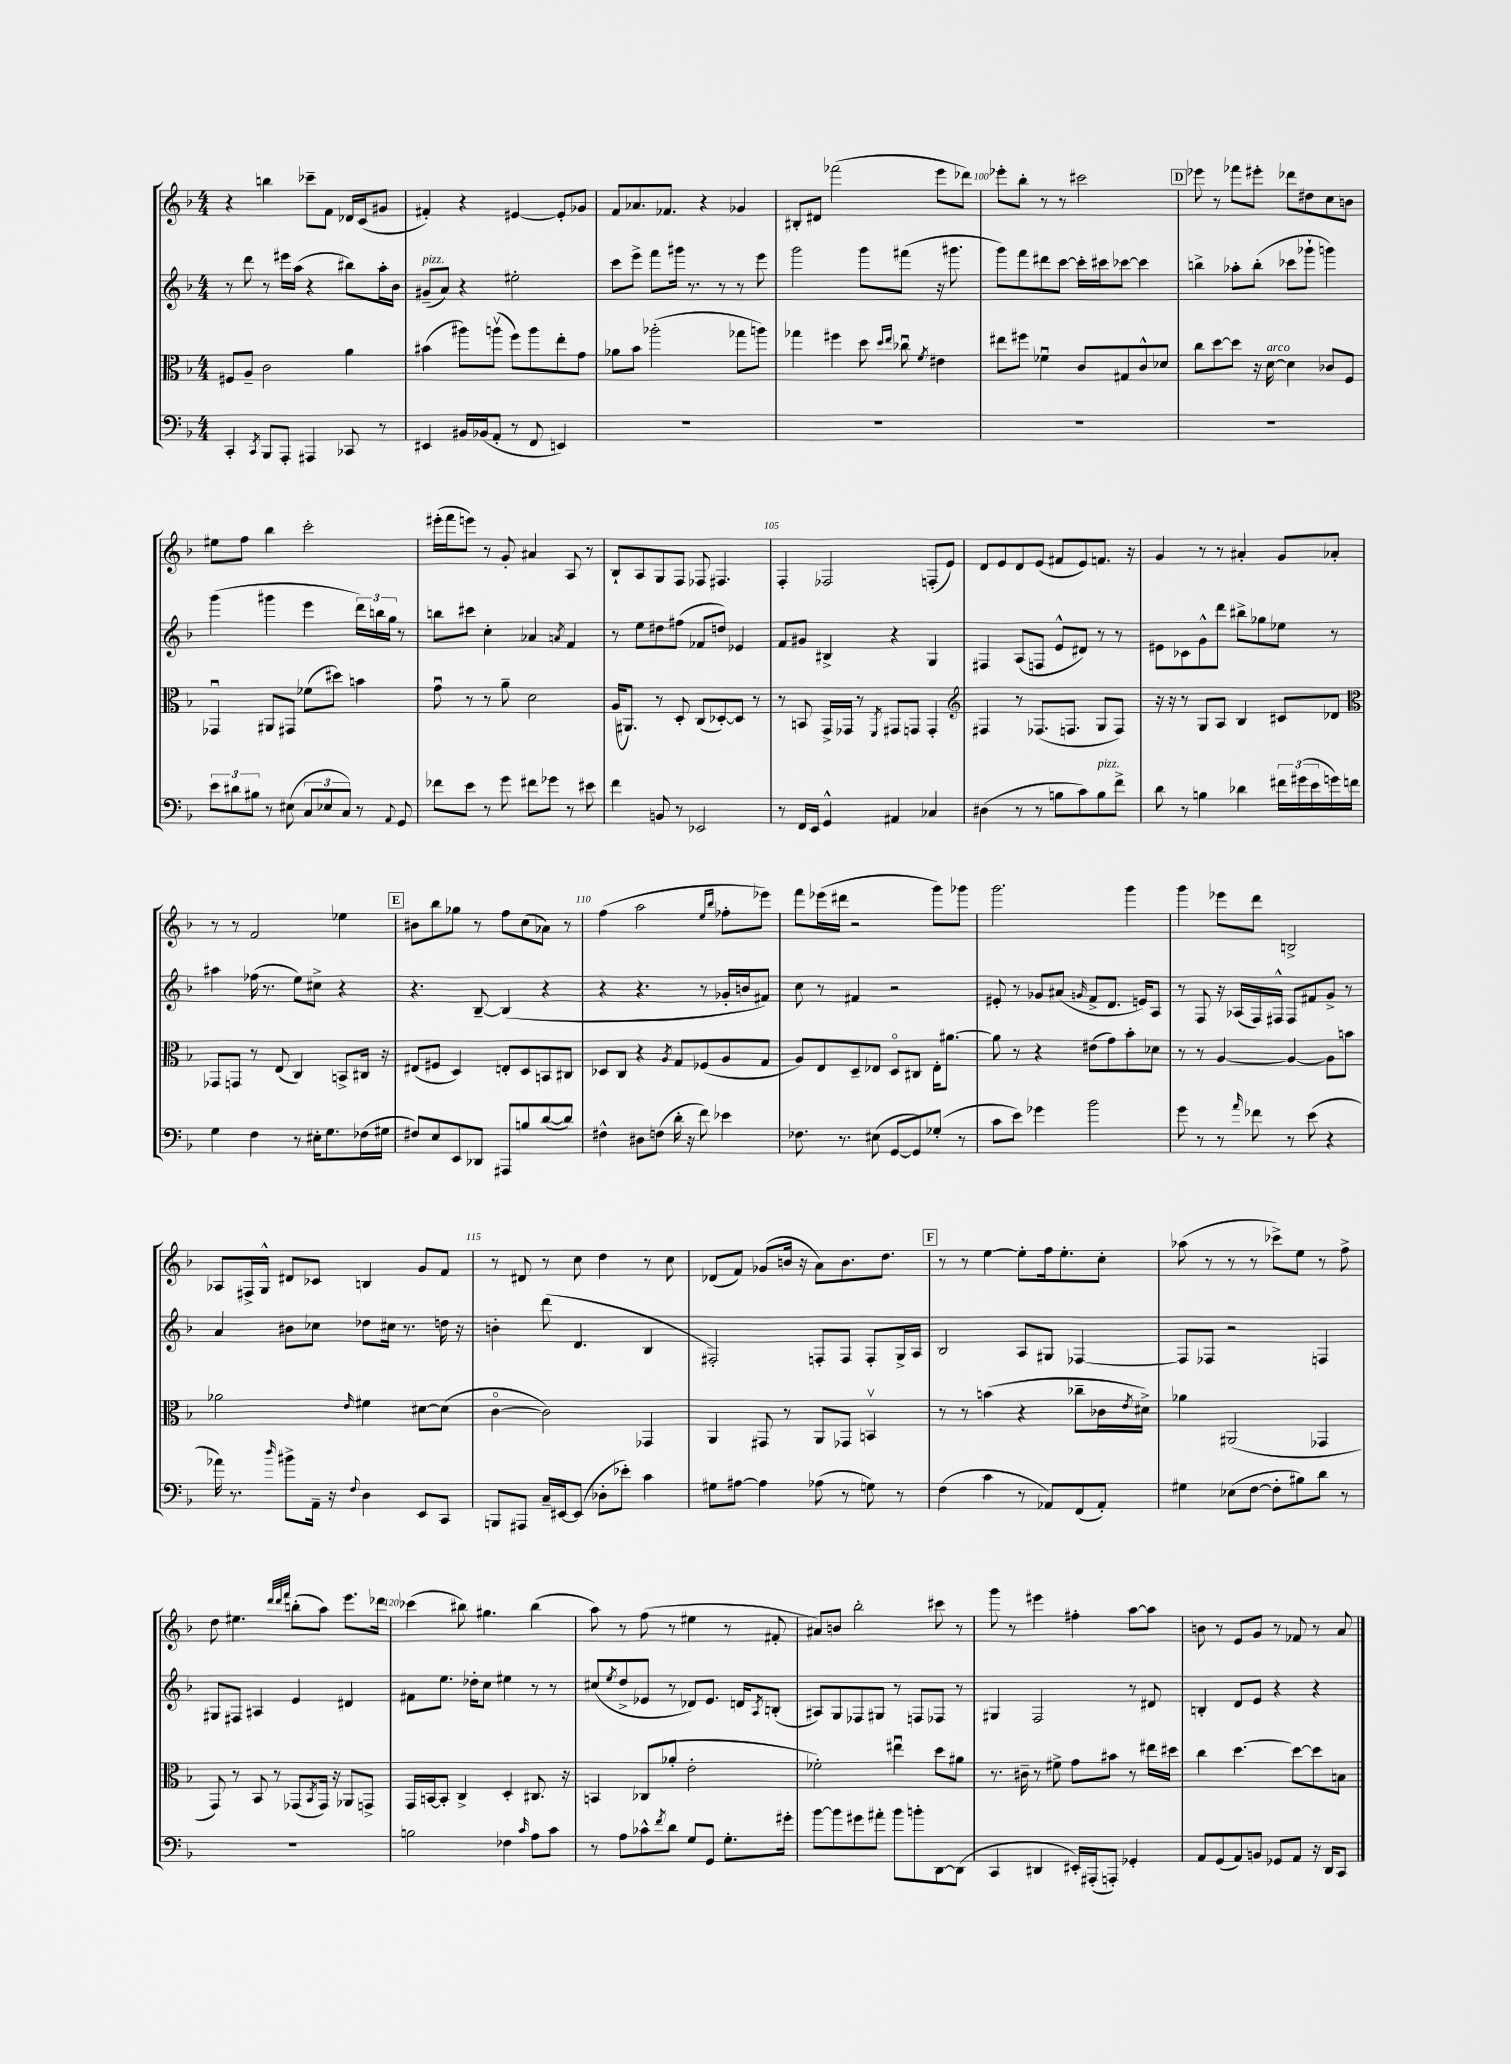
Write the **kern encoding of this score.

**kern	**kern	**kern	**kern
*part4	*part3	*part2	*part1
*staff4	*staff3	*staff2	*staff1
*clefF4	*clefC3	*clefG2	*clefG2
*k[b-]	*k[b-]	*k[b-]	*k[b-]
*M4/4	*M4/4	*M4/4	*M4/4
=96	=96	=96	=96
4CC'/	8F#X/L	8r	4r
.	8A~/J	8ddd\	.
8qCC/	.	.	.
8BBB-/L	2c\	8r	4bbn\
8AAA'/J	.	16eee#X\LL	.
.	.	(16aa\JJ	.
4AAA#X/	.	4r	8ccc-X~\L
.	.	.	8f\J
8CC-X/	4a\	8bb#X\L)	16d-X/LL
.	.	.	(16c/J
8r	.	16aa'\L	8g#X/J
.	.	16b-\JJ	.
=97	=97	=97	=97
!	!	!LO:TX:a:i:t=pizz.	!
4EE#X/	(4b#X\	(8g#X~/L	4f#X'/)
.	.	8a/J)	.
16BB#X/LL	8aa#X\L)	4r	4r
(16BB-X/J	.	.	.
8AA'/J	(8aanv\J	.	.
8r	8ff\L)	2ee#X'\	[4e#X/
8FF/	8aa\	.	.
4EEn/)	8ee'\	.	8e#'/L]
.	8g\J	.	8g-X/J
=98	=98	=98	=98
1r	8a-X\L	8ccc\L	8f/L
.	8b-\J	8eee^\J	8.a-X/
.	(2aa-X'\	8fff\L	.
.	.	.	8.f-X/J
.	.	16ggg#X\Jk	.
.	.	8.r	.
.	.	.	4r
.	.	8r	.
.	8gg-X\L	8r	4g-X/
.	8aan\J)	8eee\	.
=99	=99	=99	=99
1r	4gg-X\	2ggg\	8B#X'/L
.	.	.	8d#X/J
.	4ff#X\	.	(2fff-X\
.	8dd\	8ggg\L	.
.	16qqdd/LL	.	.
.	16qqee/JJ	.	.
.	8cc-Xu\	(8fff#X\J	.
.	8qf/	.	.
.	4e#X\	16r	8eee\L
.	.	8.ggg#X\	.
.	.	.	8ddd-X\J)
=100	=100	=100	=100
1r	8ee#X\L	8ggg\L)	8eee-X'\L
.	8ff#X\J	8fff\	8bb-'\J
.	4f-Xu\	8ddd#X\	8r
.	.	[8ccc\J	8r
.	8c/L	16ccc'\LL]	2ccc#X\
.	.	16ccc#X\J	.
.	8G#X/	[8ccc-X\J	.
.	8c^^/	4ccc-\]	.
.	8d-X/J	.	.
!!LO:REH:place=s1:t=D
=101	=101	=101	=101
1r	8cc\L	4bbn^\	8eee-X\
.	[8dd\	.	8r
.	8dd\J]	8aa-X'\L	8fff-X\L
.	16r	(8bb'\J	8eee#X'\J
!	!LO:TX:a:i:t=arco	!	!
.	[16d\	.	.
.	4d\]	8ccc-X\L	8ddd-X\L
.	.	8ggg-X`\J	8dd#X\
.	8c-X/L	4gggn\)	8cc\
.	8F/J	.	8bn\J
!!LO:LB:g=z
=102	=102	=102	=102
12e\L	4GG-Xu/	(4ggg\	8ee#X\L
12d#X\	.	.	.
.	.	.	8ff\J
12B#X\J	.	.	.
8r	8AA#X/L	4ggg#X\	4bb-\
(8E#X\	8GG#X/J	.	.
12C/L	(8f-X\L	4eee\	2ccc'\
12E-X/	.	.	.
.	8dd#X\J)	.	.
12C/J)	.	.	.
8r	4bn\	24ddd\LL)	.
.	.	24bbn\	.
.	.	24gg\JJ	.
8qqAA/	.	.	.
8GG/	.	8r	.
=103	=103	=103	=103
8f-X\L	8gu\	8bbn\L	(16eee#X'\LL
.	.	.	16fff\J
8e\J	8r	8ccc#X\J	8eeen\J)
8r	8r	4cc'\	8r
8g\	8a~\	.	8g'/
8f#X\L	2d\	4a-X/	4a#X/
8g-X\J	.	.	.
.	.	8qan/	.
8r	.	4f/	8A/
8e#X\	.	.	8r
=104	=104	=104	=104
4f\	(16A/KL	8r	8B-`/L
.	8.AA#X/J)	.	.
.	.	8ee\L	8A/
8BBn/	8r	8dd#X\	8G/
8r	8D'/	(8ff#X\J	8F/J
2EE-X/	(8C/L	8f-X/L	8F-X/
.	[8D-X'/)	8ddn/J)	4.F#X/
.	8D-/J]	4e-X/	.
.	8r	.	.
=105	=105	=105	=105
8r	8r	8f/L	4F'/
16FF/LL	8BBn/	8g#X/J	.
16EE/JJ	.	.	.
4GG^^/	16GG^/LL	4B#X^/	2F-X/
.	16GG-X/JJ	.	.
.	8r	.	.
.	8qFF/	.	.
4AA#X/	8GG#X/L	4r	.
.	8GGn/J	.	.
4C-X/	4GG'/	4G/	(8Fn'/L
.	.	.	8e/J)
=106	=106	=106	=106
*	*clefG2	*	*
(4D#X\	4F#X/	4F#X/	8d/L
.	.	.	8e/
8r	8r	(8A/L	8d/
8r	(8.F-X/L	8Fn/J	(8e/J
8Bn\L	.	8e^^/L	8f#X/L
.	8.Fn/J	.	.
8c\)	.	8d#X/J)	8e/)
!LO:TX:a:i:t=pizz.	!	!	!
8B\	8G/L	8r	8.fn/J
8f^\J	8F/J)	8r	.
.	.	.	16r
=107	=107	=107	=107
8d\	16r	8e#X\L	4g/
.	16r	.	.
8r	8r	8c-X\	.
4Bn\	8G/L	8g^^\	8r
.	8A/J	8ddd\J	8r
4d-X\	4B-/	8bb#X^\L	4a#X'/
.	.	8gg-X\	.
24f#X\LL	8c#X/L	8ee-X\J	8g/L
(24g#X\	.	.	.
24e\	.	.	.
16gn\)	8d-X/J	8r	8a-X'/J
16fn\JJ	.	.	.
!!LO:LB:g=z
=108	=108	=108	=108
*	*clefC3	*	*
4G\	8GG-X/L	4aa#X\	8r
.	8GGn/J	.	8r
4F\	8r	(16ff-X\	2f/
.	.	8.r	.
.	(8E/	.	.
8r	4C/)	8ee\L)	.
16E#X'\KL	.	8cc#X^\J	.
8.G\	.	.	.
.	8BBn^/L	4r	4ee-X\
(16F-X\L	16C#X/Jk	.	.
16G#X\JJ	16r	.	.
!!LO:REH:place=s1:t=E
=109	=109	=109	=109
8F#X/L)	(8E#X/L	4.r	8b#X\L
8E/	8F#X/J	.	8bb-\
8EE/	4D/)	.	8gg-X\J
8DD-X/J	.	[8B-~/	8r
8AAA#X/L	8En'/L	(4B-/]	8ff\L
8Bn/	8D/	.	(8cc\
([8d/	8BBn/	4r	8a-X\J)
8d/J])	8C#X/J	.	8r
=110	=110	=110	=110
4F#X^^\	8D-X/L	4r	(4ff\
.	8C/J	.	.
8D#X\L	4r	4.r	2aa\
(8Fn\J	.	.	.
.	8qA/	.	.
16d'\	8G/L	.	.
16r	.	.	.
8f\)	(8F-X/	8r	.
.	.	.	16qqee/LL
.	.	.	16qqbb-/JJ
4e-X\	8A/	16g-X'/LL	8ff-X'\L
.	.	16bn/J	.
.	8G/J	8f#X/J)	8eee-X\J)
=111	=111	=111	=111
8.F-X\	8A/L)	8cc\	8fff\L
.	8E/	8r	(16eee-X\L
8.r	.	.	16ddd#X\JJ
.	8D~/	4f#X/	2r
(8E#X\	8E-X/J	.	.
[8GG/L	8D/L	2r	.
8GG/])	8C#X/J	.	.
(8G-X'/J	16E-'\KL	.	8ggg\L)
.	[8.a#X\J	.	.
8r	.	.	8ggg-X\J
=112	=112	=112	=112
8c\L	8a#\]	8e#X'/	2.ggg\
8e\J)	8r	8r	.
4g-X\	4r	8g-X/L	.
.	.	(8a#X/J	.
.	.	16qqgn/	.
2b-\	(8e#X\L	8f^/L	.
.	8g\)	8.d/J	.
.	8b-'\	.	4ggg\
.	.	16en/KL)	.
.	8d-X\J	8A/J	.
=113	=113	=113	=113
8g\	8r	8r	4ggg\
8r	8r	8F/	.
8r	[4A/	16r	8eee-X\L
.	.	(16A-X/LL	.
16qqa/	.	.	.
8f-X\	.	16F/)	8ddd\J
.	.	16F#X^^/JJ	.
8r	4A/_	8F#/L	2Bn^/
(8e\	.	8f#X/	.
4r	8A\L]	8g^/J	.
.	8bn\J	8r	.
!!LO:LB:g=z
=114	=114	=114	=114
16a-X\)	2a-X\	4a/	8A-X/L
8.r	.	.	.
.	.	.	16F#X^/L
.	.	.	16G^^/JJ
16qqdd/	.	.	.
8b#X^\L	.	8b#X\L	8d#X/L
16AA~\Jk	.	8cc-X\J	8c-X/J
16r	.	.	.
8qqF/	16qqe/	.	.
4D\	4f#X\	8dd-X\L	4Bn/
.	.	16cc#X\Jk	.
.	.	8.r	.
8EE/L	[8d#X\L	.	8g/L
8CC/J	(8d#\J]	16ddn\	8f/J
.	.	16r	.
=115	=115	=115	=115
8BBBn/L	[4c\	4bn'\	8r
8AAA#X/J	.	.	8d#X/
16C~/LL	2c\])	(8ddd\	8r
[16EE#X/J	.	.	.
(8EE#/J]	.	4.d/	8cc\
8D-X'\L	.	.	4dd\
8e-X'\J)	.	.	.
4c\	4GG-X/	4B-/	8r
.	.	.	8cc\
=116	=116	=116	=116
8G#X\L	4AA/	2F#X'/)	(8d-X/L
[8A#X\J	.	.	8f/J)
4A#\]	8GG#X/	.	(8g-X/L
.	8r	.	16bn/Jk
.	.	.	16r
(8A-X\	8AA/L	8Fn'/L	8a\L)
8r	8GG-X/J	8F/J	8.b\
8Gn\)	4BBnv/	8F'/L	.
.	.	.	8.dd\J
8r	.	16G^/L	.
.	.	16A/JJ	.
!!LO:REH:place=s1:t=F
=117	=117	=117	=117
(4F\	8r	2B-/	8r
.	8r	.	8r
4c\	(4bn\	.	[4ee\
8r	4r	8A/L	8ee'\L]
8AA-X/L)	.	8G#X/J	16ff\k
.	.	.	8.ee'\
(8FF/	8cc-X~\L	[4F-X/	.
8AA-'/J)	16c-X\L	.	8cc'\J
.	8qe/	.	.
.	16d#X^\JJ)	.	.
=118	=118	=118	=118
4G#X\	4a-X\	8F-/L]	(8aa-X\
.	.	8F-X/J	8r
(8E-X\L	(2AA#X/	2r	8r
[8F\J	.	.	8r
8F'\L]	.	.	8ccc-X^\L)
8B#X\)	.	.	8ee\J
8d\J	4GG-X/	4Fn/	8r
8r	.	.	8ff^\
!!LO:LB:g=z
=119	=119	=119	=119
1r	8GG/)	8G#X/L	8dd\
.	8r	8F#X/J	4.ee#X\
.	8BB-/	4A#X/	.
.	8r	.	.
.	.	.	32qqddd/LLL
.	.	.	32qqddd/
.	.	.	32qqfff/JJJ
.	(8GG-X/L	4e/	(8bbn'\L
.	8qBB-/	.	.
.	16GG-/Jk)	.	8aa\J)
.	16r	.	.
.	8AA-X/L	4d#X/	8.eee\L
.	8GGn^/J	.	.
.	.	.	16ddd-X\Jk
=120	=120	=120	=120
2Bn\	16GG/LL	8f#X\L	(4ccc-X\
.	[16BBn/J	.	.
.	8BB'/J]	8.ee\J	.
.	4C^/	.	8bb#X\)
.	.	16dd-X'\KL	.
.	.	8cc\J	4.gg#X\
4F-X\	4D'/	4ee#X\	.
16qqc/	.	.	.
8A\L	8.C#X/	8r	(4bb#\
8c\J	.	8r	.
.	16r	.	.
=121	=121	=121	=121
8r	4BBn/	(8cc#X/L	8aa\)
.	.	8qee/	.
8A\L	.	8dd^/	8r
8c-X^^\	(8C-X/L	8e-X/J	(8ff\
8qf/	.	.	.
8d\J	8a-X'/J	8r	8r
8G/L	2e'\	8d-X/L)	4ee#X\
8GG/J	.	8.e-/J	.
8.G'\L	.	.	8r
.	.	16dn/KL	.
.	.	8qA/	.
.	.	(8Bn'/J	8f#X'/
16g#X'\Jk	.	.	.
=122	=122	=122	=122
[8b-\L	2f-X'\)	8A#X/L)	8a#X/L)
8b-\]	.	8G/	8bn/J
8g#X\	.	8F-X/	2bb-'\
8a#X'\J	.	8G#X/J	.
8b-\L	4ee#Xu\	8r	.
8bn'\	.	8Fn/L	.
[8DD\	8dd\L	8F-X/J	8ccc#X\
(8DD\J]	8a#X\J	8r	8r
=123	=123	=123	=123
4CC/	8.r	4G#X/	8ggg\
.	.	.	8r
.	16c#X~\	.	.
4DD#X/	8r	2F/	4eee#X\
.	8f#X^\	.	.
16EE#X'/LL)	8g\L	.	4ff#X'\
(16AAA#X'/J	.	.	.
8AAAn'/J)	8b#X\J	.	.
4GG-X'/	8r	8r	[8aa\L
.	16ee#X\LL	8d#X/	8aa\J]
.	16dd#X\JJ	.	.
=124	=124	=124	=124
8AA/L	4cc\	4Bn'/	8bn\
(8GG/	.	.	8r
8AA/)	[4.dd\	8d/L	8e/L
8BBn/J	.	8e/J	8g/J
8GG-X/L	.	4r	8r
8AA/J	8dd\L_	.	8f-X/
16r	8dd\]	4r	8r
16DD/KL	.	.	.
8CC/J	8Bn\J	.	8a/
==	==	==	==
*-	*-	*-	*-
